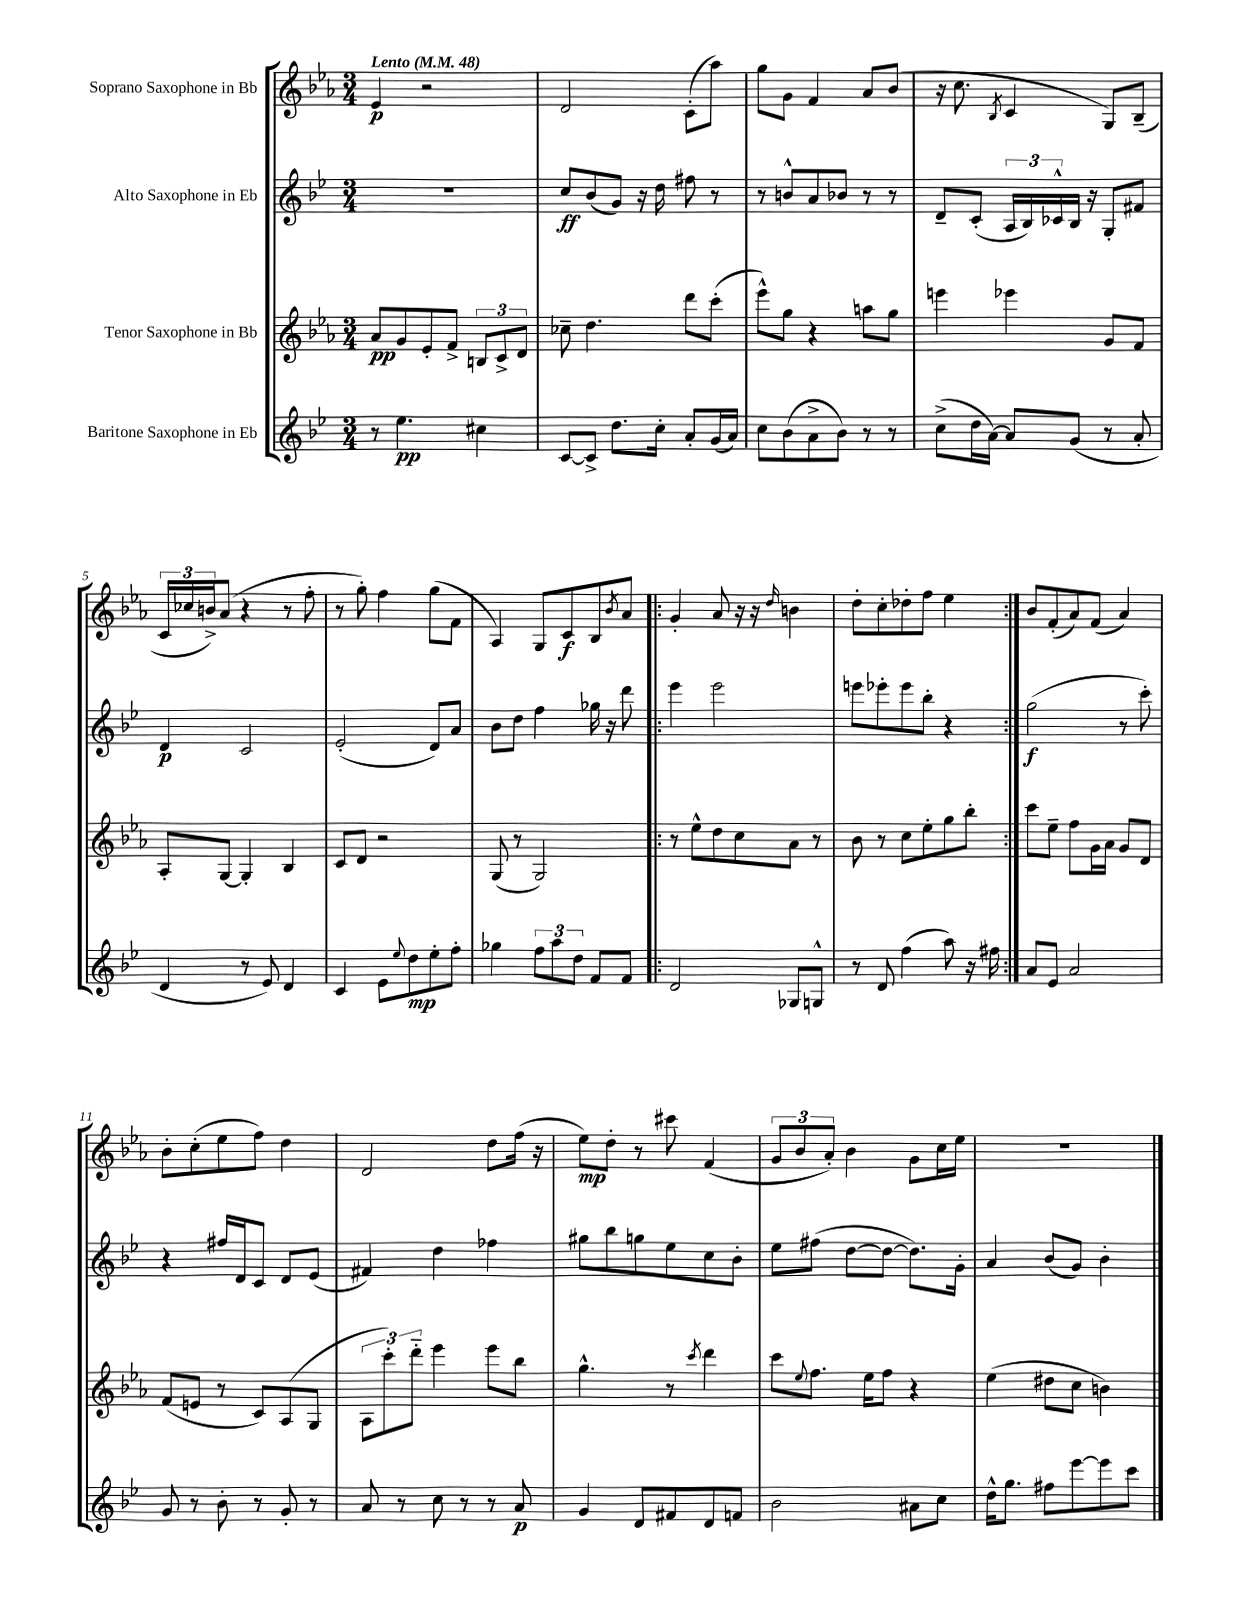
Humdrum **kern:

**kern	**kern	**kern	**kern
*staff4	*staff3	*staff2	*staff1
*clefG2	*clefG2	*clefG2	*clefG2
*k[b-e-]	*k[b-e-a-]	*k[b-e-]	*k[b-e-a-]
*M3/4	*M3/4	*M3/4	*M3/4
*MM48	*MM48	*MM48	*MM48
8r	8a-	2.r	4e-
4.ee-	8g	.	.
.	8e-'	.	2r
.	8f^	.	.
4cc#	12B	.	.
.	12c^	.	.
.	12d	.	.
=	=	=	=
[8c	8cc-~	8cc	2d
8c^]	4.dd	(8b-	.
8.dd	.	8g)	.
.	.	16r	.
16cc'	.	16dd	.
8a'	8ddd	8ff#	(8c'
(16g	(8ccc'	8r	8aa-)
16a)	.	.	.
=	=	=	=
8cc	8eee-^^)	8r	8gg
(8b-	8gg	8b^^	8g
8a^	4r	8a	4f
8b-)	.	8b-	.
8r	8aa	8r	8a-
8r	8gg	8r	(8b-
=	=	=	=
(8cc^	4eee	8d~	16r
.	.	.	8.cc
16dd	.	(8c'	.
[16a)	.	.	.
.	.	.	8qB-
8a]	4eee-	24A	4c
.	.	24B-)	.
.	.	24c-^^	.
(8g	.	16B-	.
.	.	16r	.
8r	8g	8G'	8G)
8a'	8f	8f#	(8B-~
=	=	=	=
4d	8A-'	4d	24c
.	.	.	24cc-
.	.	.	24b^)
.	[8G	.	(8a-
8r	4G']	2c	4r
8e-)	.	.	.
4d	4B-	.	8r
.	.	.	8ff'
=	=	=	=
4c	8c	(2e-'	8r
.	8d	.	8gg')
8e-	2r	.	4ff
8qqee-	.	.	.
8dd	.	.	.
8ee-'	.	8d)	(8gg
8ff'	.	8a	8f
=	=	=	=
4gg-	(8G	8b-	4A-)
.	8r	8dd	.
12ff	2G)	4ff	8G
12aa	.	.	.
.	.	.	8c
12dd	.	.	.
8f	.	16gg-	8B-
.	.	16r	.
.	.	.	8qb-
8f	.	8ddd	8a-
=!|:	=!|:	=!|:	=!|:
2d	8r	4eee-	4g'
.	8ee-^^	.	.
.	8dd	2eee-	8a-
.	8cc	.	16r
.	.	.	16r
.	.	.	16qqdd
8G-	8a-	.	4b
8G^^	8r	.	.
=	=	=	=
8r	8b-	8eee	8dd'
8d	8r	8eee-'	8cc'
(4ff	8cc	8eee-	8dd-'
.	8ee-'	8bb-'	8ff
8aa)	8gg	4r	4ee-
16r	8bb-'	.	.
16ff#	.	.	.
=:|!	=:|!	=:|!	=:|!
8a	8ccc	(2gg	8b-
8e-	8ee-~	.	(8f'
2a	8ff	.	8a-)
.	16g	.	(8f
.	16a-	.	.
.	8g	8r	4a-)
.	8d	8ccc')	.
=	=	=	=
8g	(8f	4r	8b-'
8r	8e	.	(8cc'
8b-'	8r	16ff#	8ee-
.	.	16d	.
8r	8c)	8c	8ff)
8g'	(8A-	8d	4dd
8r	8G	(8e-	.
=	=	=	=
8a	12A-	4f#)	2d
.	12ccc')	.	.
8r	.	.	.
.	12ddd'~	.	.
8cc	4eee-	4dd	.
8r	.	.	.
8r	8eee-	4ff-	8dd
8a	8bb-	.	(16ff
.	.	.	16r
=	=	=	=
4g	4.gg^^	8gg#	8ee-)
.	.	8bb-	8dd'
8d	.	8gg	8r
8f#	8r	8ee-	8ccc#
.	8qccc	.	.
8d	4ddd	8cc	(4f
8f	.	8b-'	.
=	=	=	=
2b-	8ccc	8ee-	12g
.	.	.	12b-
.	8qqee-	.	.
.	8.ff	(8ff#	.
.	.	.	12a-')
.	.	[8dd	4b-
.	16ee-	.	.
.	8ff	8dd_	.
8a#	4r	8.dd])	8g
8cc	.	.	16cc
.	.	16g'	16ee-
=	=	=	=
16dd^^	(4ee-	4a	2.r
8.gg	.	.	.
8ff#	8dd#	(8b-	.
[8eee-	8cc	8g)	.
8eee-]	4b)	4b-'	.
8ccc	.	.	.
==	==	==	==
*-	*-	*-	*-
